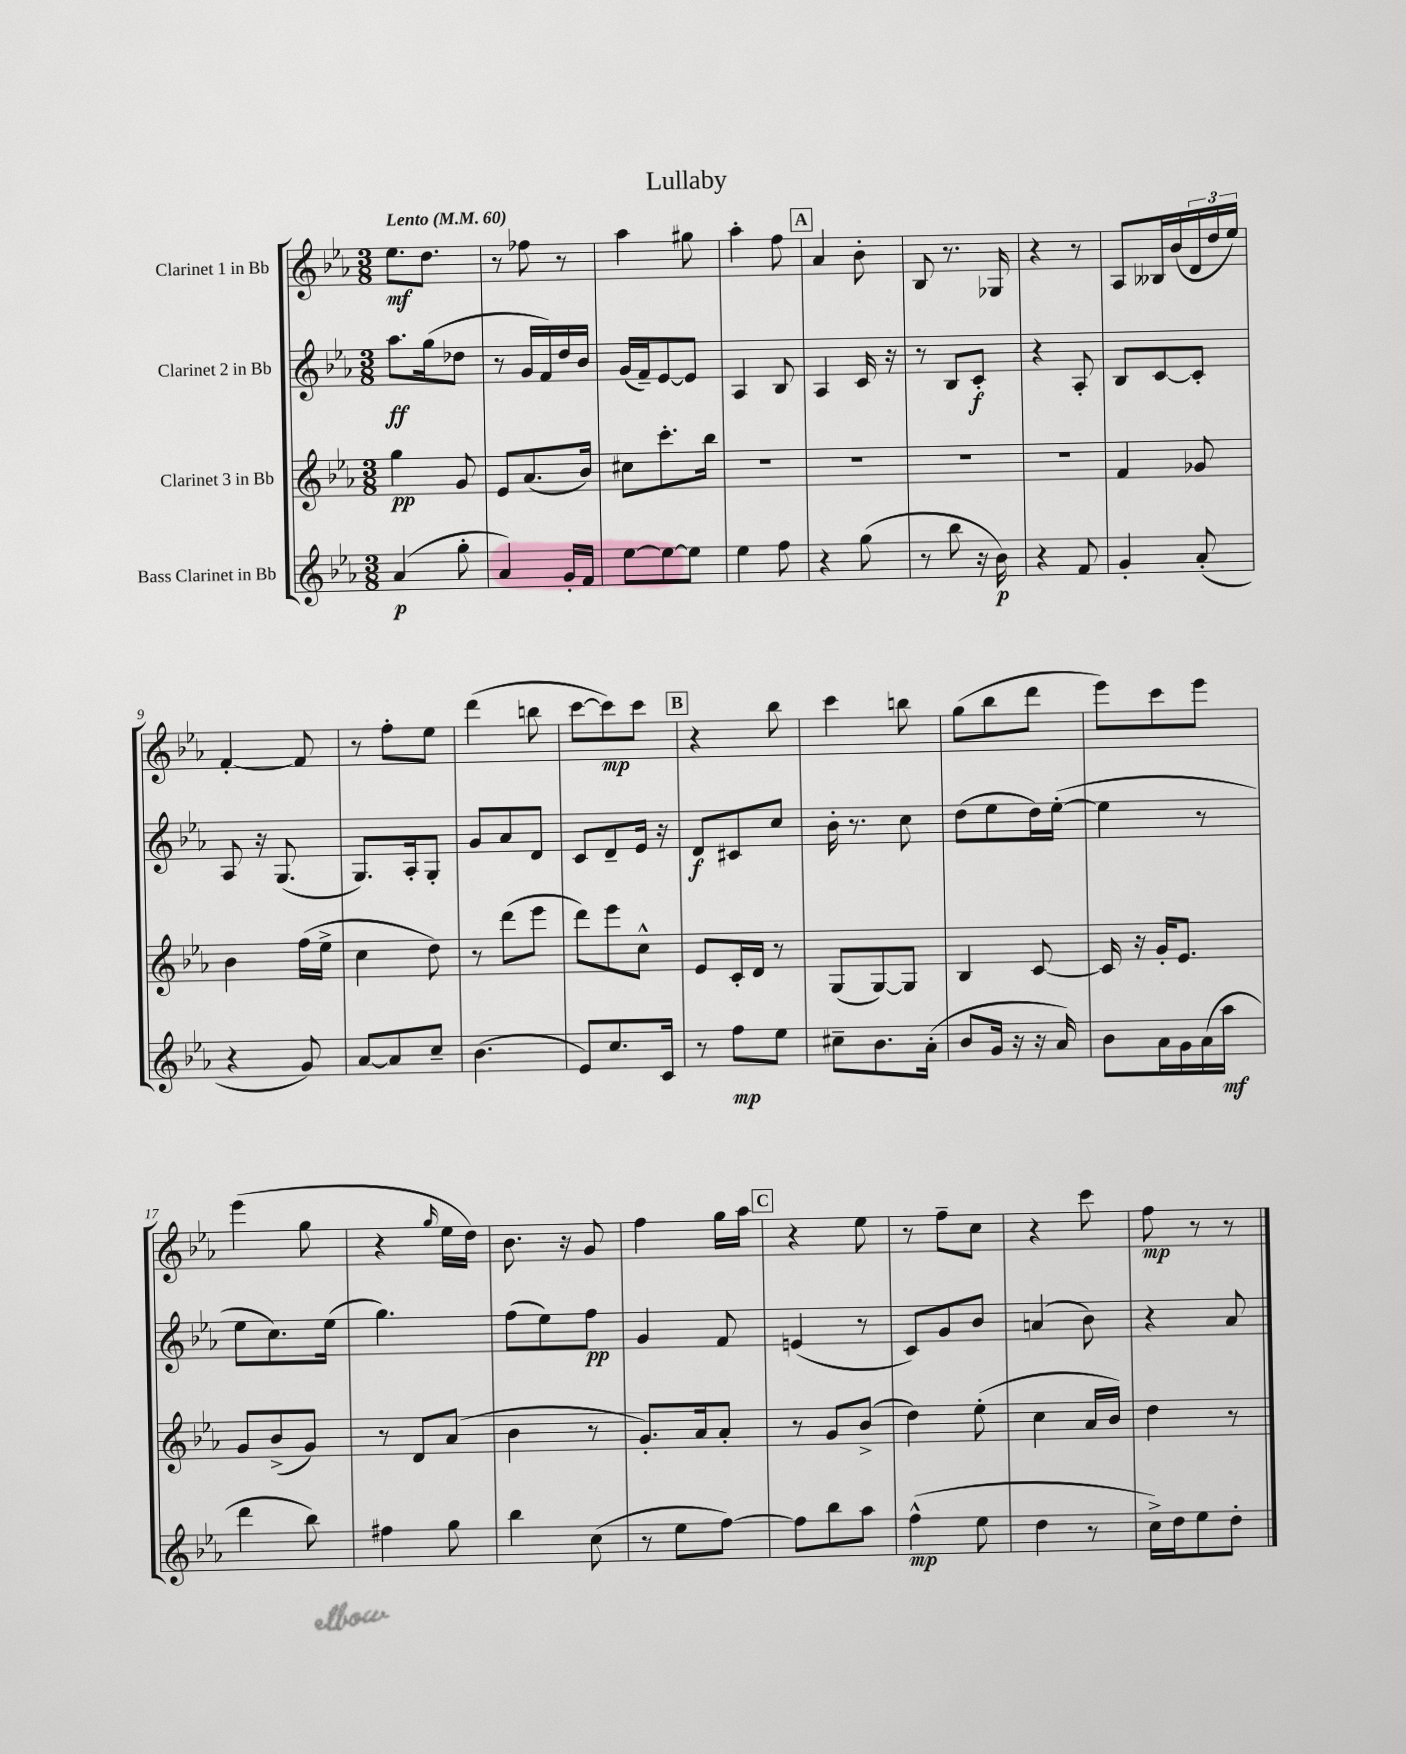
\header { title = "Lullaby" }
<<
\new StaffGroup <<
\new Staff = "s0" \with { instrumentName = "Clarinet 1 in Bb" } {
    \clef treble \key ees \major \numericTimeSignature \time 3/8 \tempo "Lento" 4 = 60
    ees''8.\mf d''8. |
    r8 fes''8 r8 |
    aes''4 gis''8 |
    aes''4-. f''8 |
    \mark \markup { \box "A" } aes'4 bes'8-. |
    bes8 r8. ges16 |
    r4 r8 |
    aes8 beses16 bes'16( \tuplet 3/2 { d'16 d''16 ees''16) } |
    f'4~-. f'8 |
    r8 f''8-. ees''8 |
    d'''4( b''8 |
    c'''8~ c'''8\mp) c'''8 |
    \mark \markup { \box "B" } r4 bes''8 |
    c'''4 b''8 |
    g''8( bes''8 d'''8 |
    ees'''8) c'''8 ees'''8 |
    ees'''4( g''8 |
    r4 \grace { g''16 } ees''16 d''16) |
    bes'8. r16 g'8 |
    f''4 g''16 aes''16 |
    \mark \markup { \box "C" } r4 ees''8 |
    r8 f''8-- c''8 |
    r4 c'''8 |
    f''8\mp r8 r8 \bar "|." |
}
\new Staff = "s1" \with { instrumentName = "Clarinet 2 in Bb" } {
    \clef treble \key ees \major \numericTimeSignature \time 3/8
    aes''8.\ff g''16( des''8 |
    r8 g'16 f'16) d''16 bes'16 |
    g'16( f'16--) ees'8~ ees'8 |
    aes4 bes8 |
    \mark \markup { \box "A" } aes4 c'16 r16 |
    r8 bes8 c'8-.\f |
    r4 aes8-. |
    bes8 c'8~ c'8-. |
    aes8 r16 g8.( |
    g8.) aes16-. g8-. |
    g'8 aes'8 d'8 |
    c'8 d'8-- ees'16 r16 |
    \mark \markup { \box "B" } d'8\f cis'8 c''8 |
    bes'16-. r8. c''8 |
    d''8( ees''8 d''16) ees''16~-.( |
    ees''4 r8 |
    ees''8 c''8.) ees''16( |
    g''4.) |
    f''8( ees''8) f''8\pp |
    g'4 f'8 |
    \mark \markup { \box "C" } e'4( r8 |
    c'8) g'8 bes'8 |
    a'4( bes'8) |
    r4 aes'8 \bar "|." |
}
\new Staff = "s2" \with { instrumentName = "Clarinet 3 in Bb" } {
    \clef treble \key ees \major \numericTimeSignature \time 3/8
    g''4\pp g'8 |
    ees'8 aes'8.( bes'16) |
    cis''8 c'''8.-. bes''16 |
    R4. |
    \mark \markup { \box "A" } R4. |
    R4. |
    R4. |
    f'4 ges'8 |
    bes'4 f''16( ees''16-> |
    c''4 d''8) |
    r8 d'''8( ees'''8 |
    d'''8) ees'''8 c''8-^ |
    \mark \markup { \box "B" } ees'8 c'16-. d'16 r8 |
    g8( g8~) g8 |
    bes4 c'8~ |
    c'16 r16 g'16-. ees'8. |
    g'8 bes'8->( g'8) |
    r8 d'8 aes'8( |
    bes'4 r8 |
    g'8.-.) aes'16 aes'8-. |
    \mark \markup { \box "C" } r8 g'8 bes'8->( |
    d''4) ees''8-.( |
    c''4 aes'16 bes'16) |
    d''4 r8 \bar "|." |
}
\new Staff = "s3" \with { instrumentName = "Bass Clarinet in Bb" } {
    \clef treble \key ees \major \numericTimeSignature \time 3/8
    aes'4\p( g''8-. |
    aes'4) g'16-. f'16 |
    ees''8~ ees''8~ ees''8 |
    ees''4 f''8 |
    \mark \markup { \box "A" } r4 g''8( |
    r8 bes''8 r16 bes'16\p) |
    r4 f'8 |
    g'4-. aes'8-.( |
    r4 g'8) |
    aes'8~ aes'8 c''8-- |
    bes'4.( |
    ees'8) c''8. c'16 |
    \mark \markup { \box "B" } r8 f''8\mp ees''8 |
    cis''8-- bes'8. aes'16-.( |
    bes'8 g'16 r16 r16 aes'16) |
    bes'8 aes'16 g'16 aes'16( aes''16\mf |
    d'''4 bes''8) |
    fis''4 g''8 |
    bes''4 c''8( |
    r8 ees''8 f''8~) |
    \mark \markup { \box "C" } f''8 bes''8 aes''8 |
    f''4-^\mp( ees''8 |
    d''4 r8 |
    c''16->) d''16 ees''8 d''8-. \bar "|." |
}
>>
>>
